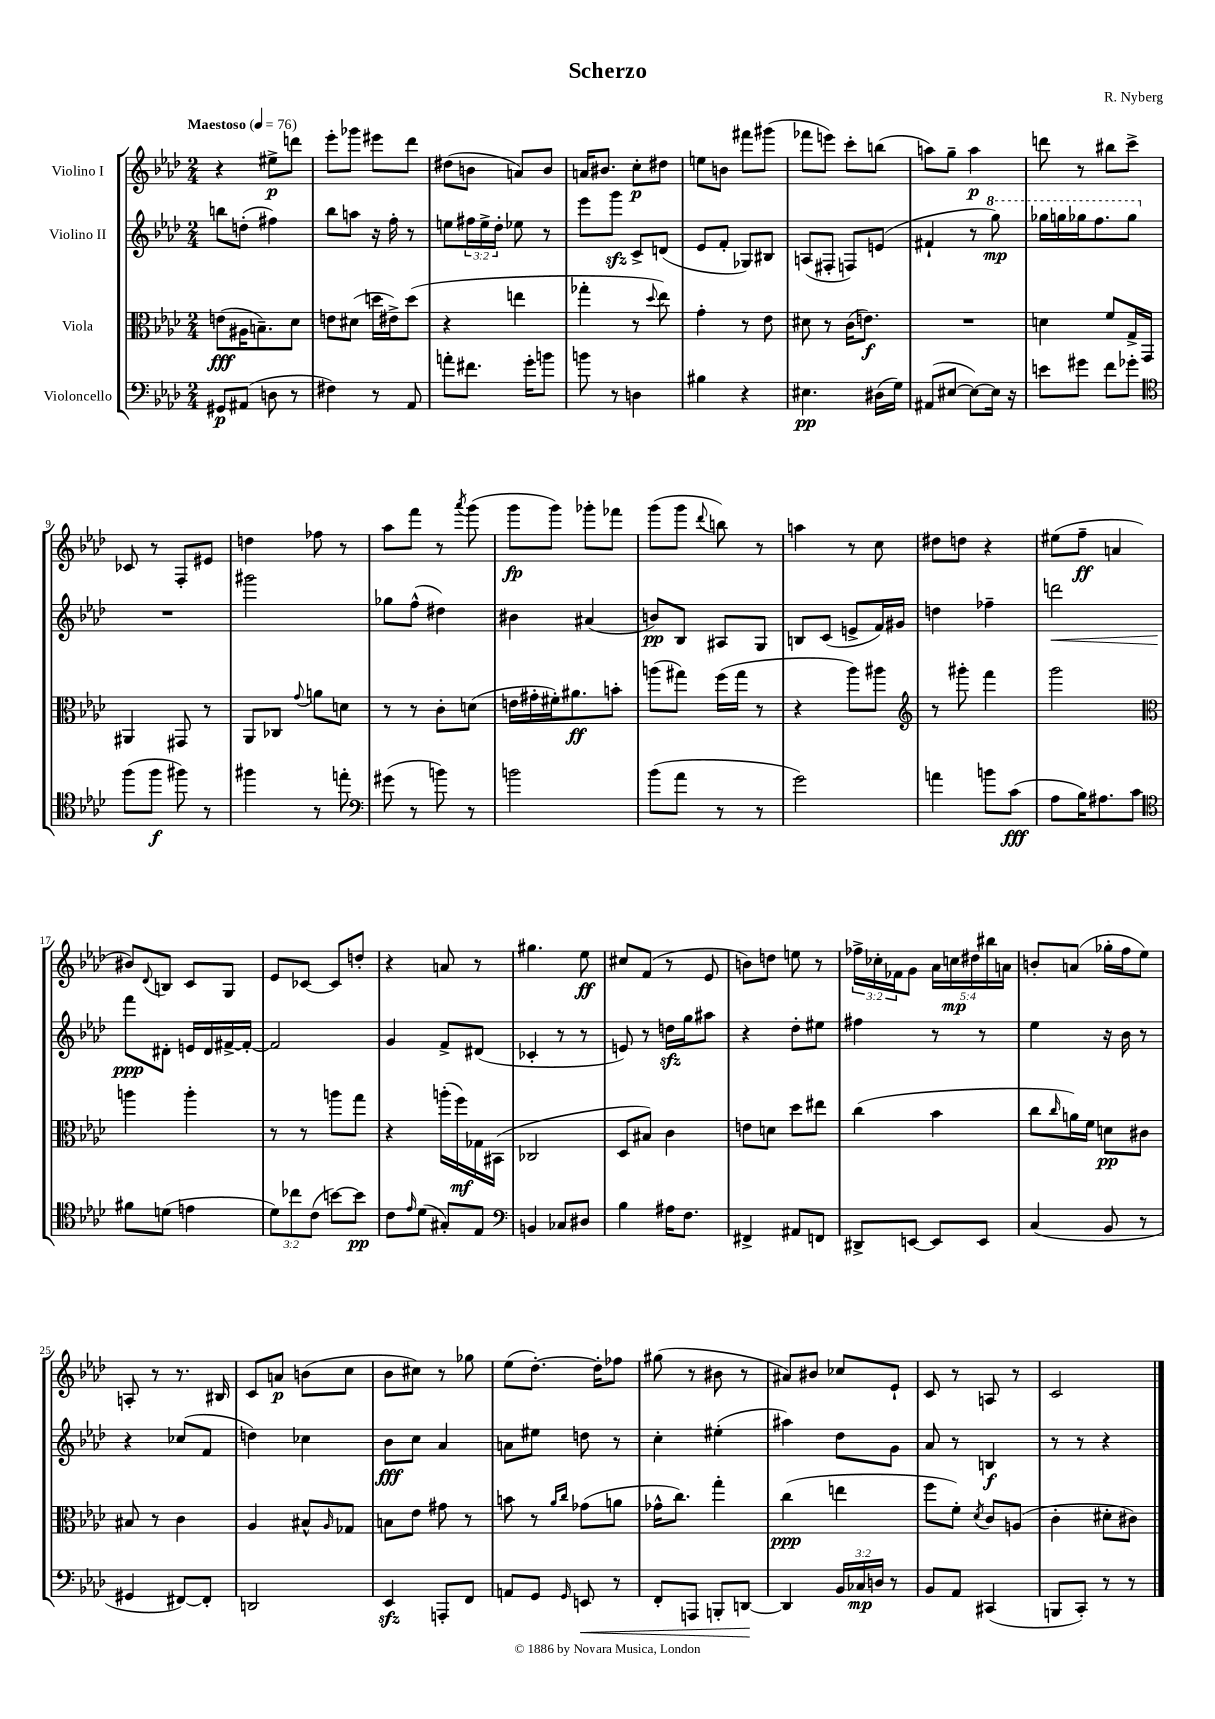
\header { title = "Scherzo" composer = "R. Nyberg" }
<<
\new StaffGroup <<
\new Staff = "s0" \with { instrumentName = "Violino I" } {
    \clef treble \key aes \major \numericTimeSignature \time 2/4 \override Staff.TupletNumber.text = #tuplet-number::calc-fraction-text \tempo "Maestoso" 4 = 76
    r4 eis''8->\p d'''8 |
    ees'''8-. ges'''8 eis'''8 des'''8 |
    dis''8( b'8 a'8) b'8 |
    a'16 bis'8. c''8-.\p dis''8 |
    e''8 b'8 fis'''8 gis'''8( |
    fes'''8 e'''8) c'''8-. b''8( |
    a''8) g''8-- a''4\p |
    d'''8 r8 bis''8 c'''8-> |
    ces'8 r8 f8-. eis'8 |
    d''4 fes''8 r8 |
    aes''8 f'''8 r8 \acciaccatura { aes'''8 } g'''8( |
    g'''8\fp g'''8) ges'''8-. fes'''8 |
    g'''8( g'''8 \appoggiatura { des'''8 } b''8) r8 |
    a''4 r8 c''8 |
    dis''8 d''8 r4 |
    eis''8( f''8--\ff a'4 |
    bis'8) \appoggiatura { des'8 } b8 c'8 g8 |
    ees'8 ces'8~ ces'8 d''8-. |
    r4 a'8 r8 |
    gis''4. ees''8\ff |
    cis''8 f'8( r8 ees'8 |
    b'8) d''8 e''8 r8 |
    \tuplet 3/2 { fes''16-> ces''16-. fes'16 } g'8 \tuplet 5/4 { aes'16 c''16\mp dis''16 bis''16 a'16 } |
    b'8-. a'8( ges''16-. f''16 ees''8) |
    a8-. r8 r8. bis16 |
    c'8 a'8\p b'8( c''8 |
    bes'8 cis''8) r8 ges''8 |
    ees''8( des''8.~-.) des''16-. fes''8 |
    gis''8( r8 bis'8 r8 |
    ais'8) bis'8 ces''8 ees'8-! |
    c'8 r8 a8 r8 |
    c'2 \bar "|." |
}
\new Staff = "s1" \with { instrumentName = "Violino II" } {
    \clef treble \key aes \major \numericTimeSignature \time 2/4 \override Staff.TupletNumber.text = #tuplet-number::calc-fraction-text
    b''8 d''8-.( fis''4) |
    bes''8 a''8 r16 f''16-. r8 |
    e''8 \tuplet 3/2 { fis''16 e''16-> des''16-. } ees''8 r8 |
    ees'''8 g'''8\sfz c'8-> d'8( |
    ees'8 f'8-. ges8) bis8 |
    a8( fis8-. f8) e'8( |
    fis'4-! r8 \ottava #1 g'''8\mp) |
    ges'''16 g'''16 ges'''16 f'''8. ges'''8 \ottava #0 |
    R2 |
    gis'''2 |
    ges''8 f''8-^( dis''4) |
    bis'4 ais'4( |
    b'8\pp) bes8 ais8 g8 |
    b8 c'8( e'8-> f'16) gis'16 |
    d''4 fes''4-- |
    d'''2\< |
    f'''8\ppp\! dis'8-. e'16 dis'16 fis'16~-> fis'16~-. |
    fis'2 |
    g'4 f'8-> dis'8( |
    ces'4-. r8 r8 |
    e'8) r8 d''16\sfz g''16 ais''8 |
    r4 des''8-. eis''8 |
    fis''4 r8 r8 |
    ees''4 r16 bes'16 r8 |
    r4 ces''8( f'8 |
    d''4) ces''4 |
    bes'8\fff c''8 aes'4 |
    a'8 eis''8 d''8 r8 |
    c''4-. eis''4-.( |
    ais''4) des''8 g'8 |
    aes'8 r8 b4\f |
    r8 r8 r4 \bar "|." |
}
\new Staff = "s2" \with { instrumentName = "Viola" } {
    \clef alto \key aes \major \numericTimeSignature \time 2/4
    e'8\fff( ais16 b8.--) des'8 |
    e'8 dis'8( d''16 eis'16->) d''8( |
    r4 e''4 |
    ges''4-. r8 \appoggiatura { des''8 } ees''8) |
    g'4-. r8 ees'8 |
    dis'8 r8 c'16( e'8.\f) |
    R2 |
    d'4 f'8 g16-> g,16 |
    ais,4 gis,8 r8 |
    aes,8 ces8 \appoggiatura { g'8 } a'8 d'8 |
    r8 r8 c'8-. d'8( |
    e'16 gis'16-. fis'16-.) ais'8.\ff b'8-. |
    a''8( gis''8) f''16( gis''16 r8 |
    r4 aes''8) ais''8 |
    \clef treble r8 gis'''8-. f'''4 |
    g'''2 |
    \clef alto a''4 a''4-. |
    r8 r8 a''8 g''8 |
    r4 a''16-.( f''16\mf) ges16 bis,16( |
    ces2 |
    des8 bis8) c'4 |
    e'8 d'8 des''8 eis''8 |
    c''4( bes'4 |
    c''8 \grace { c''16 } a'16) f'16 d'8\pp cis'8 |
    bis8 r8 c'4 |
    aes4 bis8-^ \grace { aes16 } ges8 |
    b8 ees'8 gis'8 r8 |
    b'8 r8 \grace { aes'16 c''16 } ges'8( a'8 |
    ges'16-^ c''8.) g''4-. |
    c''4\ppp( e''4 |
    f''8 f'8-.) \acciaccatura { des'8 } c'8 a8( |
    c'4-. dis'8-. cis'8) \bar "|." |
}
\new Staff = "s3" \with { instrumentName = "Violoncello" } {
    \clef bass \key aes \major \numericTimeSignature \time 2/4 \override Staff.TupletNumber.text = #tuplet-number::calc-fraction-text
    gis,8\p ais,8( d8 r8 |
    fis4) r8 aes,8 |
    a'8-. fis'8. g'16-. b'8 |
    b'8 r8 d4 |
    bis4 r4 |
    eis4.\pp dis16( g16) |
    ais,8( eis8~ eis8~) eis16 r16 |
    e'8 gis'8 f'8 ges'8-. |
    \clef tenor f''8( f''8\f fis''8) r8 |
    fis''4 r8 e''8-. |
    \clef bass gis'8( r8 b'8) r8 |
    b'2 |
    bes'8( aes'8 r8 r8 |
    g'2) |
    a'4 b'8 c'8\fff( |
    aes8 bes16) ais8. c'8 |
    \clef tenor fis'8 d'8( e'4 |
    \tuplet 3/2 { des'8) ces''8 c'8( } b'8~) b'8\pp |
    c'8 \grace { ees'16 } des'8( gis8-.) ees8 |
    \clef bass b,4 ces8 dis8 |
    bes4 ais16 f8. |
    fis,4-> ais,8 f,8 |
    dis,8-> e,8~ e,8 e,8 |
    c4( bes,8 r8 |
    gis,4 fis,8~) fis,8-. |
    d,2 |
    ees,4\sfz a,,8-. f,8 |
    a,8 g,8 \grace { g,16 } e,8\< r8 |
    f,8-. a,,8 b,,8-. d,8~\! |
    d,4 \tuplet 3/2 { bes,16 ces16\mp d16 } r8 |
    bes,8 aes,8 cis,4( |
    b,,8 c,8-.) r8 r8 \bar "|." |
}
>>
>>
